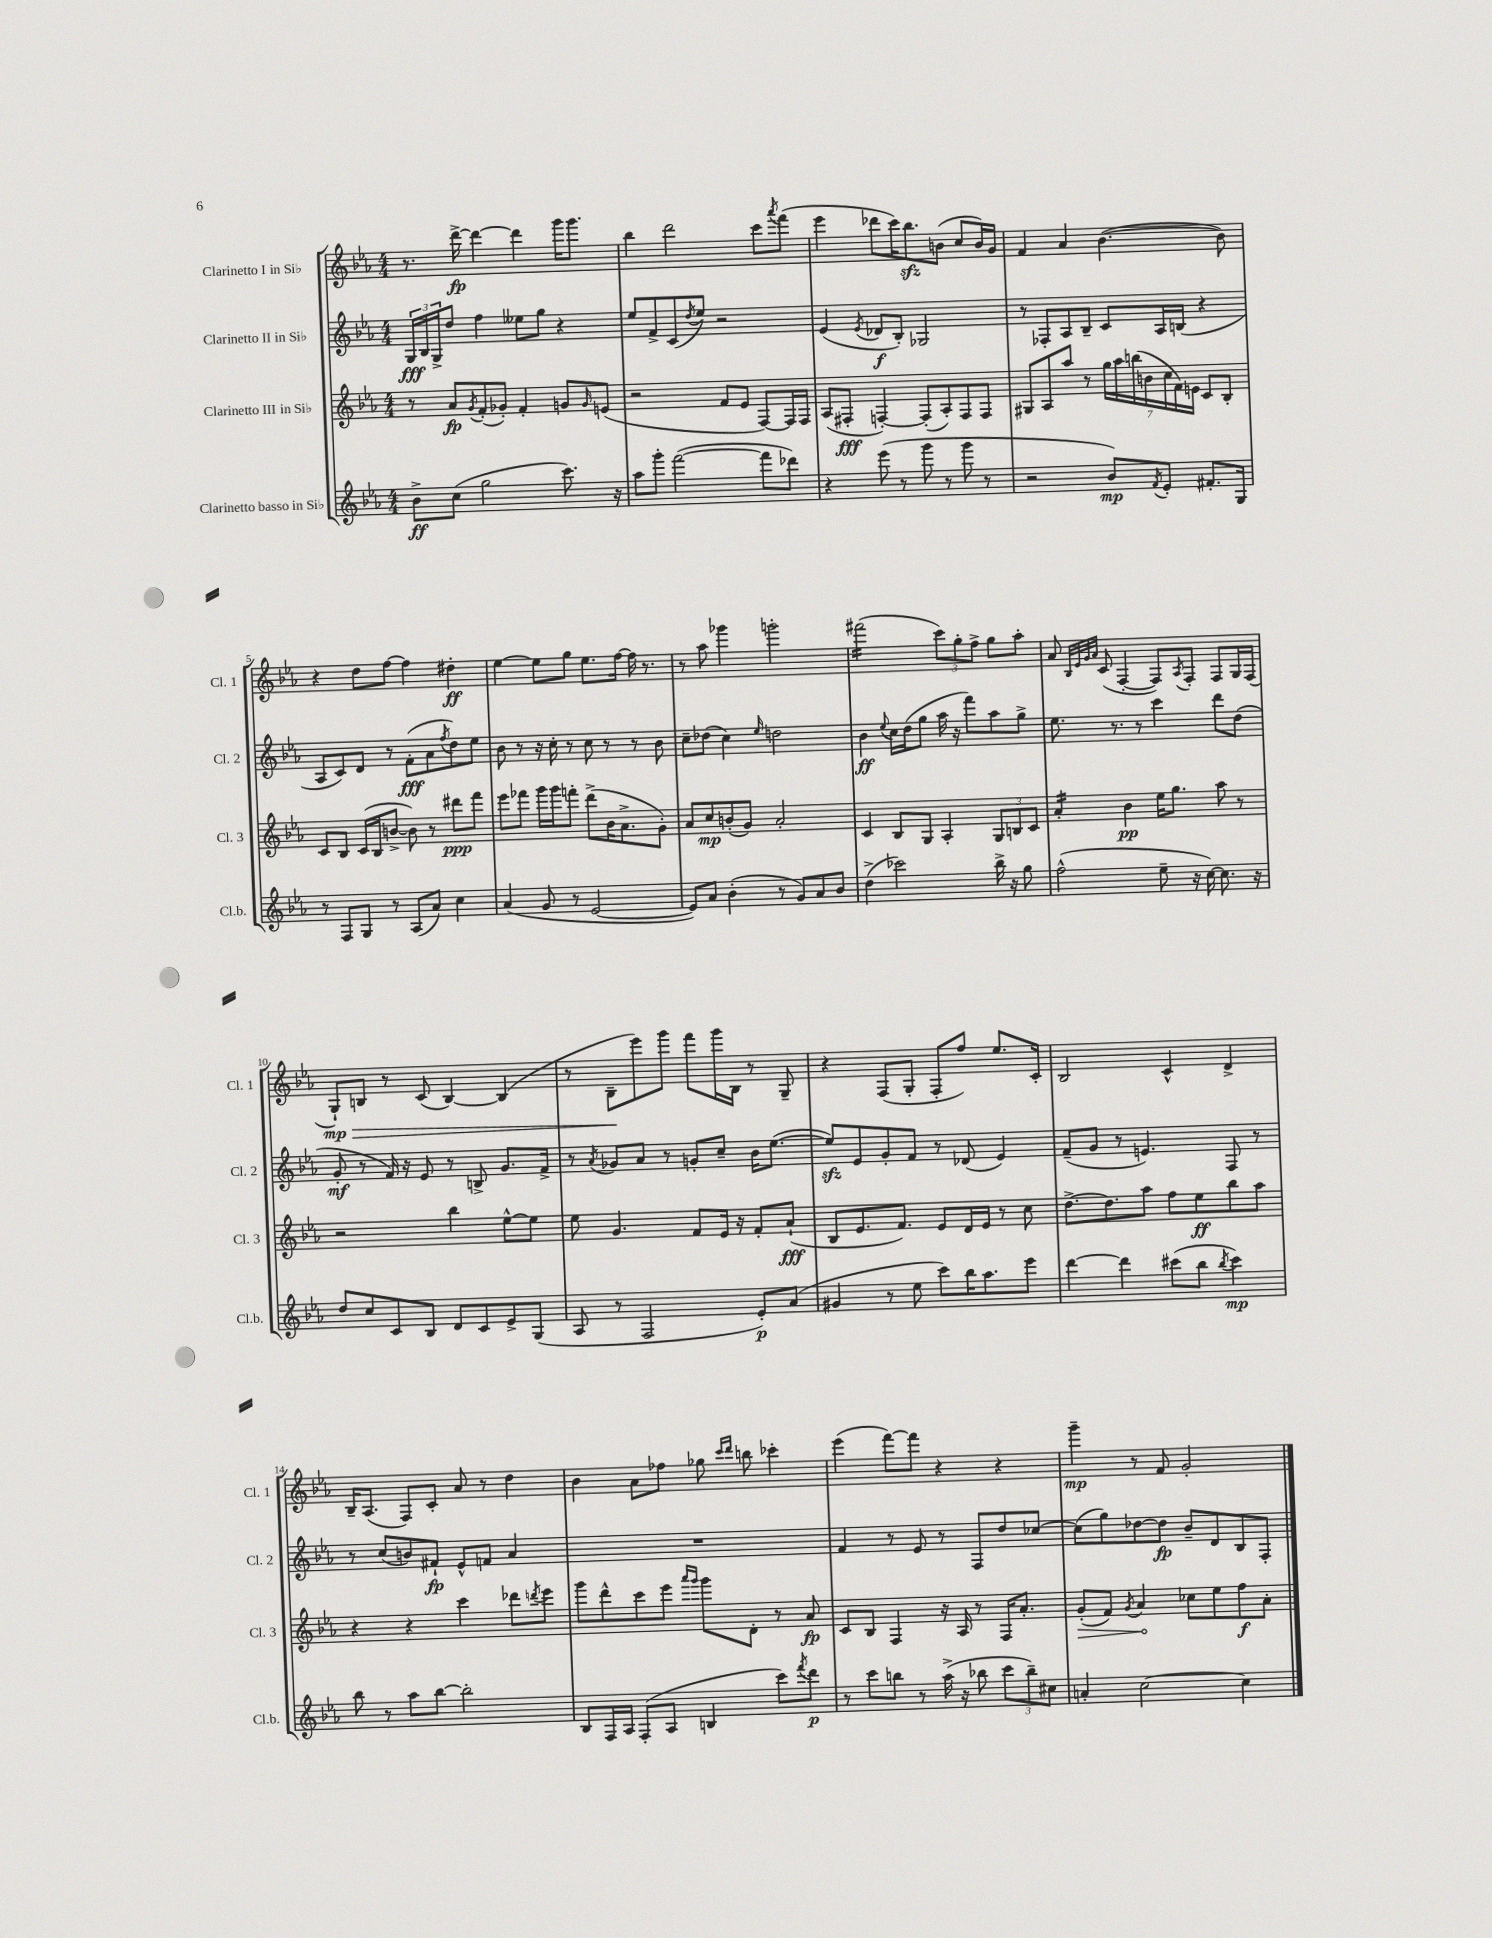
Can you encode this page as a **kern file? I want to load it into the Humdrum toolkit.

**kern	**kern	**kern	**kern
*staff4	*staff3	*staff2	*staff1
*clefG2	*clefG2	*clefG2	*clefG2
*k[b-e-a-]	*k[b-e-a-]	*k[b-e-a-]	*k[b-e-a-]
*M4/4	*M4/4	*M4/4	*M4/4
8b-^\L	8r	24G/LL	8.r
.	.	24B-/	.
.	.	24G^/J	.
(8cc\J	8a-/L	8dd/J	.
.	.	.	[16ddd^\
.	8qg/	.	.
2gg\	(8f'/	4ff\	4ddd\_
.	8g-'/J)	.	.
.	4f'/	8ee--\L	4ddd\]
.	.	8gg\J	.
8.ccc\)	8g/L	4r	16ggg\LK
.	.	.	8.ggg\J
.	16qqg/	.	.
.	(8e/J	.	.
16r	.	.	.
=	=	=	=
8aa-\L	2r	8ee-/L	4bb-\
8ggg'\J	.	8f^/	.
([2fff\	.	(8c/	2ddd\
.	.	8qdd/	.
.	.	8ee-/J)	.
.	8f/L	2r	.
.	8e-/J	.	.
8fff\]L	[8F/L)	.	8ccc\L
.	.	.	8qaaa-/
8ddd-\J)	16F/]L	.	(8fff\J
.	16F/JJ	.	.
=	=	=	=
4r	(8A-/L	(4e-/	4eee-\
.	8F#'/J	.	.
.	.	8qe-/	.
(8eee-\	[4F'/)	8d-/L	8ddd-\L
8r	.	8B-'/J)	16ccc\K)
.	.	.	8.bb-\
8ggg\	(8F'/]L	2G-/	.
8r	8A-'/)	.	(8b\J
8ggg\	8F/	.	8cc/L
8r	8F/J	.	16b/L)
.	.	.	16g/JJ
=	=	=	=
2r	8G#/L	8r	4f/
.	8A-/	8F-'/L	.
.	8aa-/J	8A-/	4a-/
.	8r	8B-~/J	.
8b-/L)	28gg\LL	8c/L	([4.b-\
.	28aa-\	.	.
.	(28bb\	.	.
.	28b\	.	.
8qf/	.	.	.
8e-'/J	.	16A-/L	.
.	28cc\	.	.
.	28f\)	.	.
.	.	(16B/JJ	.
.	28e\JJ	.	.
8.f#'/L	8c/L	4r	.
.	8B-'/J	.	8b-\])
16G/Jk	.	.	.
=	=	=	=
8r	8c/L	8A-/L	4r
8F/L	8B-/J	8c/)	.
8G/J	(16c/LL	8d/J	8dd\L
.	16B-/J	.	.
8r	[8b^/J	8r	[8ff\J
(8A-/L	8b\])	(8f'\L	4ff\]
8a-/J)	8r	8a-\	.
.	.	8qff/	.
4cc\	8ddd#\L	8dd\)	4dd#'\
.	8fff\J	8ee-\J	.
=	=	=	=
(4a-/	8eee-\L	8b-\	[4ee-\
.	8fff-\J	8r	.
8g/	16ggg\LL	16r	8ee-\]L
.	16ggg\J	16cc'\	.
8r	8fff'\J	8r	8gg\J
[2e-/	(8ddd^\L	8cc\	8.ee-\L
.	16b-\K	8r	.
.	8.a-^\	.	[16ff\Jk
.	.	8r	16ff\]
.	.	.	8.r
.	8g'\J)	8b-\	.
=	=	=	=
8e-/]L)	8a-/L	8cc~\L	8r
8a-/J	8cc/	(8dd-\J	8aa-\
(4b-'\	(8b'/	4cc\)	4ggg-\
.	8g/J)	.	.
.	.	16qqee-/	.
8r	2a-'/	2dd\	2ggg'\
8g/L)	.	.	.
8a-/	.	.	.
8b-/J	.	.	.
=	=	=	=
(4dd^\	4c/	4b-\	(2fff#\
.	.	8qqee-/	.
2ccc-\)	8B-/L	16cc\LL	.
.	.	(16dd\J	.
.	8G/J	8gg\J	.
.	4A-'/	16aa-\	12ccc\L)
.	.	16r	.
.	.	.	12gg'\
.	.	8fff\L)	.
.	.	.	12ff^\J
16bb-^\	12G/L	8aa-\	8gg\L
16r	.	.	.
.	12B/	.	.
8gg\	.	8gg^\J	8aa-'\J
.	12c/J	.	.
=	=	=	=
(2ff^^\	4a-'/	8.ee-\	8a-/
.	.	.	32qqB-/LLL
.	.	.	32qqe-/
.	.	.	32qqg/
.	.	.	32qqa-/JJJ
.	.	.	(8c/
.	.	8.r	.
.	4b-\	.	[4F'/
.	.	8r	.
8ee-~\	16ee-\LK	4ccc\	8F/]L)
.	8.gg\J	.	.
.	.	.	8qA-/
16r	.	.	8F'/J
[16cc\)	.	.	.
8.cc\]	8aa-\	8ddd\L	8F/L
.	8r	(8dd\J	16G/L
16r	.	.	(16F/JJ
=	=	=	=
8dd/L	2r	8g'/	8G`/L)
8cc/	.	8r	8B/J
8c/	.	16f/)	8r
.	.	16r	.
8B-/J	.	8e-/	(8c/
8d/L	4bb-\	8r	[4B/)
8c/	.	8B^/	.
8e-^/	[8ee-^^\L	8.g/L	(4B/]
(8G/J	8ee-\]J	.	.
.	.	16f^/Jk	.
=	=	=	=
8A-/	8ee-\	8r	8r
.	.	8qa-/	.
8r	4.g/	8g-/L	8B-~\L
2F/	.	8a-/J	8eee-\)
.	.	8r	8ggg\J
.	8f/L	8g'/L	8fff\L
.	16e-/Jk	8cc~/J	16ggg\L
.	16r	.	16B-\JJ
8e-'/L)	8f'/L	16b-\LK	8r
.	.	([8.ee-\J	.
(8a-/J	(8a-`/J	.	8G~/
=	=	=	=
4g#/	8B-/L	8ee-/]L)	4r
.	8.e-/	8e-/	.
8r	.	8g'/	(8F/L
.	8.f/J)	.	.
8ee-\	.	8f/J	8G'/J
8ccc\L)	8e-/L	8r	8F'/L
16bb-\K	16d/L	(8d-/	8ff/J)
8.aa-\	16e-/JJ	.	.
.	8r	4e-/)	8.ee-/L
8eee-\J	8cc\	.	.
.	.	.	16c'/Jk
=	=	=	=
[4ddd\	[8.dd^\L	(8f~/L	2B-/
.	.	8g/J	.
.	8.dd\]	.	.
4ddd\]	.	8r	.
.	8aa-\J	4.e/)	.
(8ccc#\L	8ff\L	.	4c^^/
8bb-\J	8ee-\	.	.
8qbb-/	.	.	.
4ccc#\)	8bb-\	8F/	4d^/
.	8aa-\J	8r	.
=	=	=	=
8bb-\	4r	8r	16B-~/LK
.	.	.	(8.A-/J
8r	.	(8cc/L	.
8aa-\L	4r	8b/)	8F/L)
[8bb-\J	.	8f#`/J	8c'/J
2bb-'\]	4ccc\	8e-^^/L	8a-/
.	.	8f/J	8r
.	8ddd-\L	4a-/	4dd\
.	8qddd/	.	.
.	8eee-\J	.	.
=	=	=	=
8B-/L	8ggg\L	1r	4b-\
16F/L	8ddd^^\	.	.
16A-/JJ	.	.	.
(8F'/L	8ccc\	.	8a-\L
8A-/J	8eee-\J	.	8ff-\J
.	16qqaaa-/LL	.	.
.	16qqggg/JJ	.	.
4B/	8ggg\L	.	8gg-\
.	.	.	16qqccc/LL
.	.	.	16qqddd/JJ
.	8d'\J	.	8bb\
8ccc\L)	8r	.	4ccc-'\
8qfff/	.	.	.
8ddd\J	8a-/	.	.
=	=	=	=
8r	8c/L	4f/	(4eee-\
8ccc\L	8B-/J	.	.
8bb\J	4F/	8r	[8fff\L)
8r	.	8e-/	8fff\]J
(16aa-^\	16r	8r	4r
16r	16A-/	.	.
8bb-\	8r	8F/L	.
12ccc\L	16F/LK	8dd/	4r
.	8.a-'/J	.	.
12bb-~\)	.	.	.
.	.	[8cc-/J	.
12cc#\J	.	.	.
=	=	=	=
4a'/	(8g'/L	(8cc-\]L	4ggg~\
.	8f/J)	8gg\)	.
.	8qg/	.	.
[2cc\	4a-/	[8dd-\	8r
.	.	8dd-\]J	8f/
.	8cc-\L	8b-~/L	2g'/
.	8ee-\	8d/	.
4cc\]	8ff\	8B-/	.
.	8a-'\J	8F'/J	.
==	==	==	==
*-	*-	*-	*-
